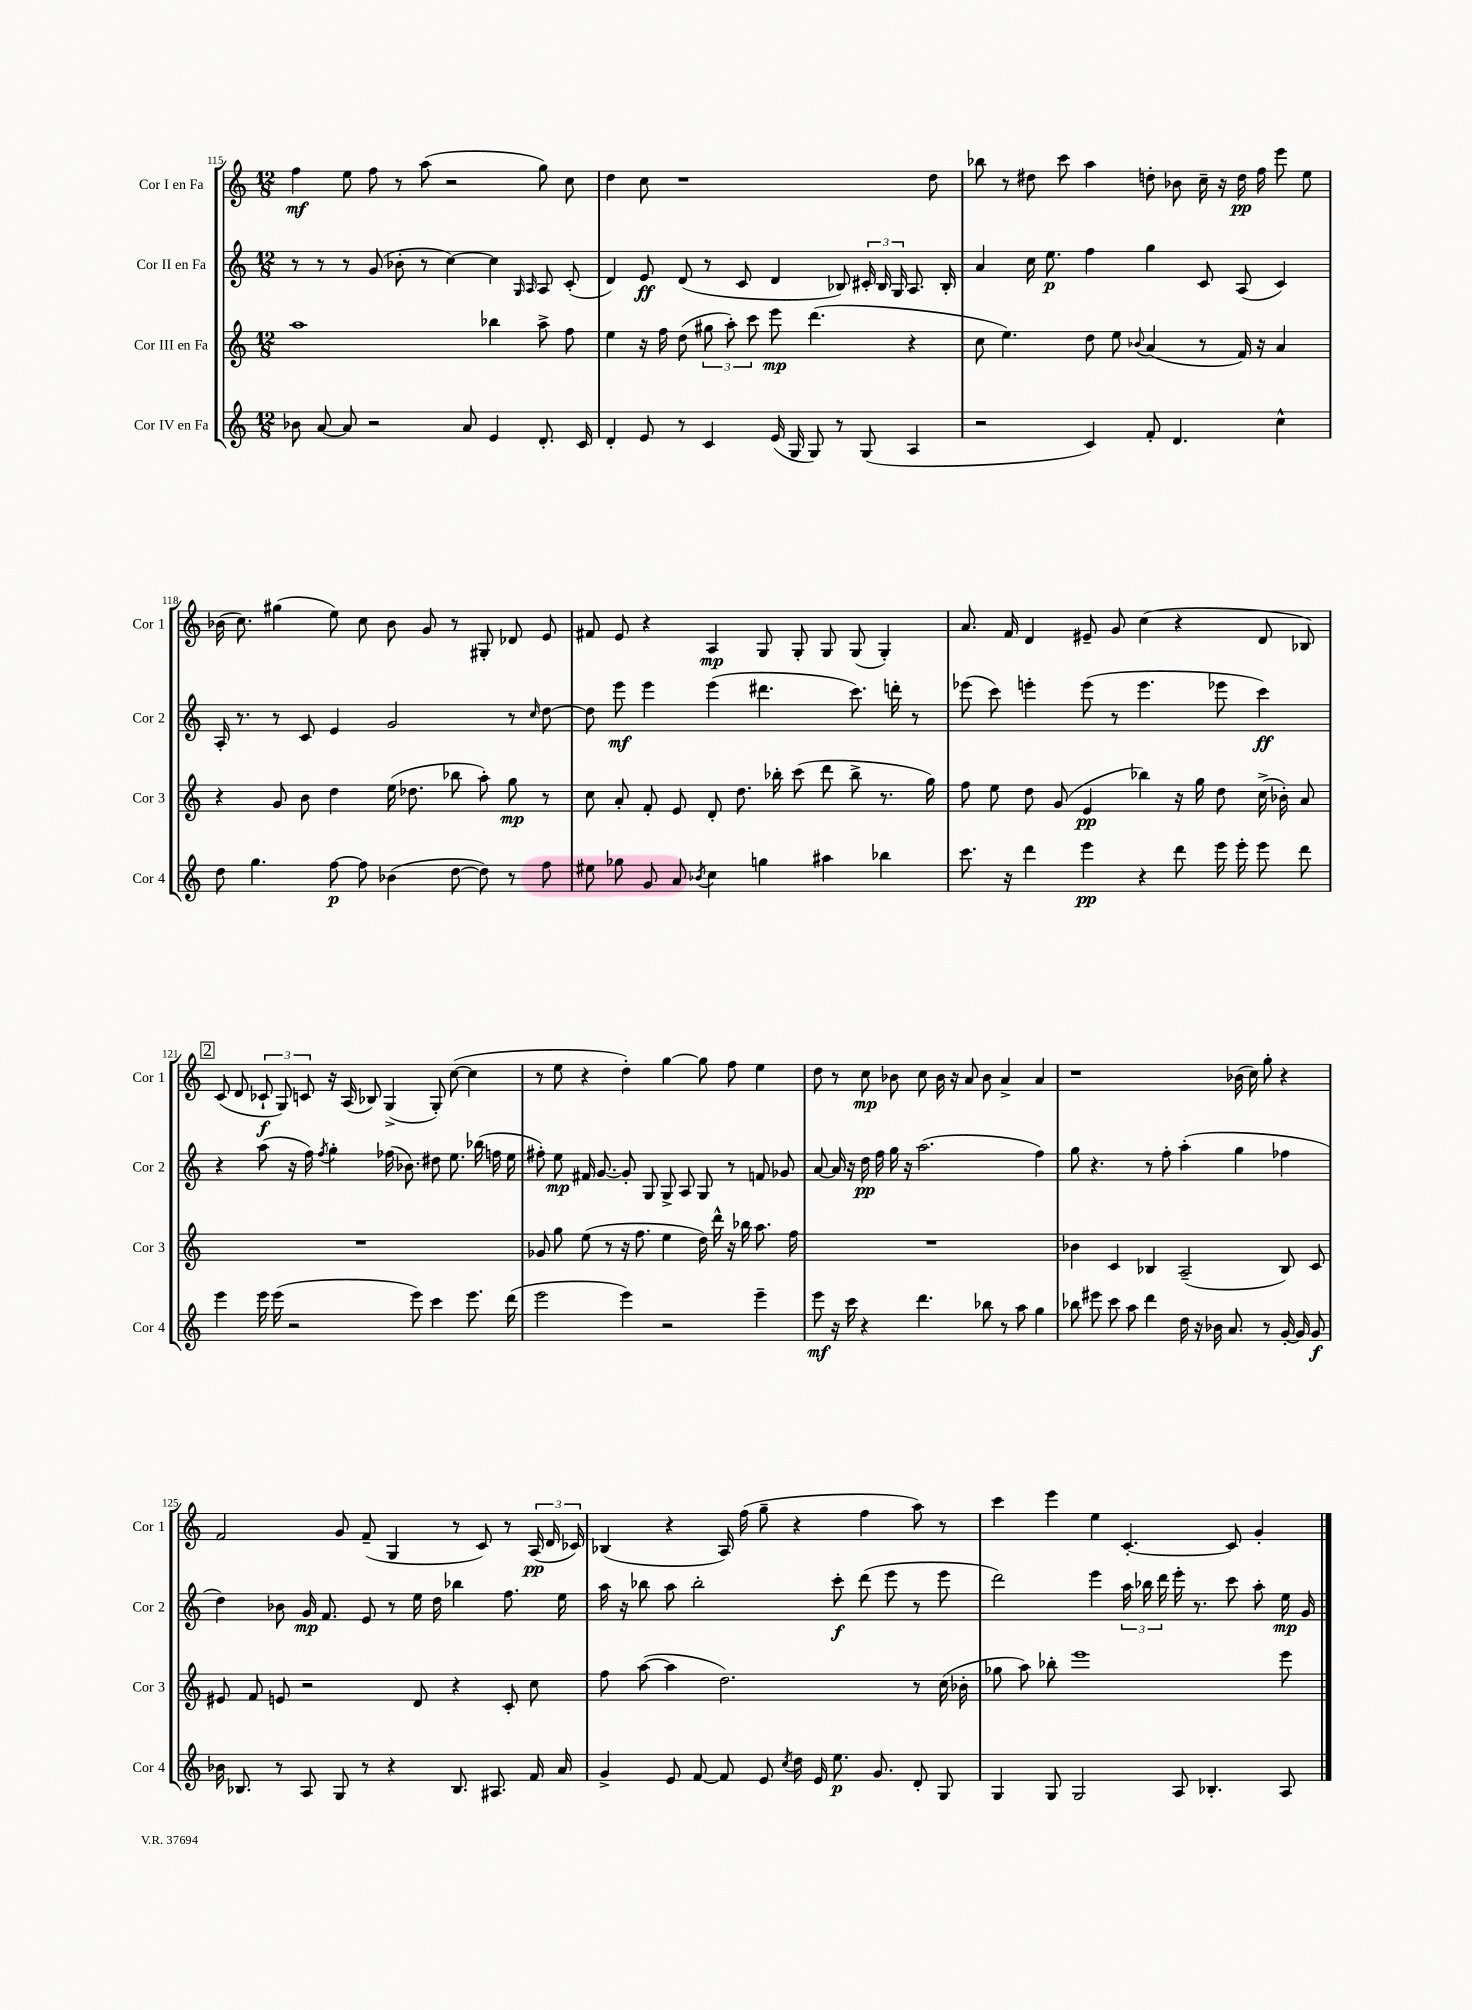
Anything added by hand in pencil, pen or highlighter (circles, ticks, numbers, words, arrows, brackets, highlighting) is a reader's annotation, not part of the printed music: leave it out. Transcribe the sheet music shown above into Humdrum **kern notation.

**kern	**dynam	**kern	**dynam	**kern	**dynam	**kern	**dynam
*part4	*part4	*part3	*part3	*part2	*part2	*part1	*part1
*staff4	*staff4	*staff3	*staff3	*staff2	*staff2	*staff1	*staff1
*I"Cor IV en Fa	*	*I"Cor III en Fa	*	*I"Cor II en Fa	*	*I"Cor I en Fa	*
*I'Cor 4	*	*I'Cor 3	*	*I'Cor 2	*	*I'Cor 1	*
*clefG2	*	*clefG2	*	*clefG2	*	*clefG2	*
*k[]	*	*k[]	*	*k[]	*	*k[]	*
*M12/8	*	*M12/8	*	*M12/8	*	*M12/8	*
=115	=115	=115	=115	=115	=115	=115	=115
8b-X\	.	1aa	.	8r	.	4ff\	mf
[8a/	.	.	.	8r	.	.	.
8a/]	.	.	.	8r	.	8ee\	.
2r	.	.	.	(8g/	.	8ff\	.
.	.	.	.	8b-X'\	.	8r	.
.	.	.	.	8r	.	(8aa\	.
.	.	.	.	[4cc\)	.	2r	.
8a/	.	.	.	.	.	.	.
4e/	.	4bb-X\	.	4cc\]	.	.	.
.	.	.	.	16qqG/	.	.	.
.	.	.	.	16qqA/	.	.	.
8.d'/	.	8aa^\	.	8A/	.	8gg\)	.
.	.	8ff\	.	(8c'/	.	8cc\	.
16c/	.	.	.	.	.	.	.
=116	=116	=116	=116	=116	=116	=116	=116
4d'/	.	4ee\	.	4d/)	.	4dd\	.
8e/	.	16r	.	8e/	ff	8cc\	.
.	.	16ff\	.	.	.	.	.
8r	.	(8dd\	.	(8d/	.	1r	.
4c/	.	12gg#X\	.	8r	.	.	.
.	.	12aa'\)	.	.	.	.	.
.	.	.	.	8c/	.	.	.
.	.	12ccc\	.	.	.	.	.
(16e/	.	8eee\	mp	4d/	.	.	.
16G/	.	.	.	.	.	.	.
8G/)	.	(4.ddd\	.	.	.	.	.
8r	.	.	.	8B-X/)	.	.	.
(8G/	.	.	.	24c#X'/	.	.	.
.	.	.	.	24B-/	.	.	.
.	.	.	.	24G/	.	.	.
4A/	.	4r	.	8.A/	.	.	.
.	.	.	.	.	.	8dd\	.
.	.	.	.	16B-'/	.	.	.
=117	=117	=117	=117	=117	=117	=117	=117
2r	.	8cc\	.	4a/	.	8bb-X\	.
.	.	4.ee\)	.	.	.	8r	.
.	.	.	.	16cc\	.	8dd#X\	.
.	.	.	.	8.ee\	p	.	.
.	.	.	.	.	.	8ccc\	.
4c/)	.	8dd\	.	4ff\	.	4aa\	.
.	.	8ee\	.	.	.	.	.
.	.	8qqb-X/	.	.	.	.	.
8f'/	.	(4a/	.	4gg\	.	8ddn'\	.
4.d/	.	.	.	.	.	8b-X\	.
.	.	8r	.	8c/	.	16cc~\	.
.	.	.	.	.	.	16r	.
.	.	16f/)	.	(8A/	.	16dd\	pp
.	.	16r	.	.	.	16ff\	.
4cc^^\	.	4a/	.	4c/)	.	8eee\	.
.	.	.	.	.	.	8ee\	.
!!LO:LB:g=z
=118	=118	=118	=118	=118	=118	=118	=118
8dd\	.	4r	.	16A'/	.	(16b-X\	.
.	.	.	.	8.r	.	8.cc\)	.
4.gg\	.	.	.	.	.	.	.
.	.	8g/	.	8r	.	(4gg#X\	.
.	.	8b\	.	8c/	.	.	.
[8ff\	p	4dd\	.	4e/	.	8ee\)	.
8ff\]	.	.	.	.	.	8cc\	.
(4b-X\	.	(16ee\	.	2g/	.	8b-\	.
.	.	8.dd-X\	.	.	.	.	.
.	.	.	.	.	.	8g/	.
[8dd\	.	8bb-X\	.	.	.	8r	.
8dd\])	.	8aa'\)	.	.	.	8G#X'/	.
8r	.	8gg\	mp	8r	.	8d-X/	.
.	.	.	.	16qqcc/	.	.	.
8ff\	.	8r	.	[8dd\	.	8e/	.
=119	=119	=119	=119	=119	=119	=119	=119
8ee#X\	.	8cc\	.	8dd\]	.	8f#X/	.
8gg-X\	.	8a'/	.	8eee\	mf	8e/	.
8g/	.	8f'/	.	4eee\	.	4r	.
8a/	.	8e/	.	.	.	.	.
8qb-X/	.	.	.	.	.	.	.
4cc\	.	8d'/	.	(4eee\	.	4A/	mp
.	.	8.dd\	.	.	.	.	.
4ggn\	.	.	.	4.ddd#X\	.	8G/	.
.	.	16bb-X'\	.	.	.	.	.
.	.	(8ccc\	.	.	.	8G'/	.
4aa#X\	.	8ddd\	.	.	.	8G/	.
.	.	8bb-^\	.	8.ccc\)	.	(8G/	.
4bb-X\	.	8.r	.	.	.	4G'/)	.
.	.	.	.	16dddn'\	.	.	.
.	.	.	.	8r	.	.	.
.	.	16gg\)	.	.	.	.	.
=120	=120	=120	=120	=120	=120	=120	=120
8.ccc\	.	8ff\	.	(8eee-X\	.	8.a/	.
.	.	8ee\	.	8ccc\)	.	.	.
16r	.	.	.	.	.	16f/	.
4ddd\	.	8dd\	.	4eeen'\	.	4d/	.
.	.	(8g/	.	.	.	.	.
4eee\	pp	4e/	pp	(8eee\	.	8e#X~/	.
.	.	.	.	8r	.	8g/	.
4r	.	4bb-X\)	.	4.eee\	.	(4cc\	.
8ddd\	.	16r	.	.	.	4r	.
.	.	16gg\	.	.	.	.	.
16eee\	.	8dd\	.	8eee-X\	.	.	.
16eee'\	.	.	.	.	.	.	.
8eee\	.	(16cc^\	.	4ccc\)	ff	8d/	.
.	.	16b-X'\)	.	.	.	.	.
8ddd\	.	8a/	.	.	.	8B-X/)	.
!!LO:LB:g=z
!!LO:REH:place=s1:t=2
=121	=121	=121	=121	=121	=121	=121	=121
4eee\	.	1.r	.	4r	.	(8c/	.
.	.	.	.	.	.	8d/	.
16eee\	.	.	.	(8aa\	.	12c-X`/	f
(16eee\	.	.	.	.	.	.	.
.	.	.	.	.	.	12G/)	.
2r	.	.	.	16r	.	.	.
.	.	.	.	.	.	12cn/	.
.	.	.	.	16ff\)	.	.	.
.	.	.	.	8qff/	.	.	.
.	.	.	.	4gg'\	.	16r	.
.	.	.	.	.	.	(16A/	.
.	.	.	.	.	.	8B-X/)	.
.	.	.	.	(16ff-X\	.	(4G^/	.
.	.	.	.	8.b-X\)	.	.	.
8eee\)	.	.	.	.	.	.	.
4ccc\	.	.	.	8dd#X\	.	8G'/)	.
.	.	.	.	8.ee\	.	([8cc\	.
8.eee\	.	.	.	.	.	4cc\]	.
.	.	.	.	(16bb-X\	.	.	.
.	.	.	.	16ffn\	.	.	.
(16ddd\	.	.	.	16ee\	.	.	.
=122	=122	=122	=122	=122	=122	=122	=122
2eee\	.	8g-X/	.	8ff#X'\)	.	8r	.
.	.	8gg\	.	8ee\	mp	8ee\	.
.	.	(8ee\	.	16f#X/	.	4r	.
.	.	.	.	[8.g/	.	.	.
.	.	8r	.	.	.	.	.
4eee\)	.	16r	.	8g'/]	.	4dd'\)	.
.	.	8.ff\	.	.	.	.	.
.	.	.	.	8G/	.	.	.
2r	.	4ee\	.	8G^/	.	[4gg\	.
.	.	.	.	8A/	.	.	.
.	.	16dd\)	.	8G/	.	8gg\]	.
.	.	16ddd^^\	.	.	.	.	.
.	.	16r	.	8r	.	8ff\	.
.	.	16bb-X\	.	.	.	.	.
4eee~\	.	8.aa\	.	8fn/	.	4ee\	.
.	.	.	.	8g-X/	.	.	.
.	.	16ff\	.	.	.	.	.
=123	=123	=123	=123	=123	=123	=123	=123
8eee\	mf	1.r	.	[8a/	.	8dd\	.
16r	.	.	.	16a/]	.	8r	.
16ccc\	.	.	.	16r	.	.	.
4r	.	.	.	16dd\	pp	8cc\	mp
.	.	.	.	16ff\	.	.	.
.	.	.	.	16gg\	.	8b-X\	.
.	.	.	.	16r	.	.	.
4.ddd\	.	.	.	(2.aa\	.	8cc\	.
.	.	.	.	.	.	16b-\	.
.	.	.	.	.	.	16r	.
.	.	.	.	.	.	8a/	.
8bb-X\	.	.	.	.	.	8b-\	.
8r	.	.	.	.	.	4a^/	.
8aa\	.	.	.	.	.	.	.
4gg\	.	.	.	4ff\)	.	4a/	.
=124	=124	=124	=124	=124	=124	=124	=124
8bb-X\	.	4b-X\	.	8gg\	.	1r	.
8eee#X\	.	.	.	4.r	.	.	.
8ccc\	.	4c/	.	.	.	.	.
8aa\	.	.	.	.	.	.	.
4ddd\	.	4B-X/	.	8r	.	.	.
.	.	.	.	8ff'\	.	.	.
16dd\	.	(2A~/	.	(4aa'\	.	.	.
16r	.	.	.	.	.	.	.
16b-X\	.	.	.	.	.	.	.
8.a/	.	.	.	.	.	.	.
.	.	.	.	4gg\	.	(16b-X\	.
.	.	.	.	.	.	16cc\)	.
8r	.	.	.	.	.	8gg'\	.
[16g'/	.	8B-/)	.	4ff-X\	.	4r	.
16g/]	.	.	.	.	.	.	.
8g/	f	8c/	.	.	.	.	.
!!LO:LB:g=z
=125	=125	=125	=125	=125	=125	=125	=125
16b-X\	.	8e#X/	.	4dd\)	.	2f/	.
8.B-X/	.	.	.	.	.	.	.
.	.	8f/	.	.	.	.	.
8r	.	8en/	.	8b-X\	.	.	.
8A/	.	2r	.	16g/	mp	.	.
.	.	.	.	8.f/	.	.	.
8G/	.	.	.	.	.	8g/	.
8r	.	.	.	8e/	.	(8f~/	.
4r	.	.	.	8r	.	4G/	.
.	.	8d/	.	16ee\	.	.	.
.	.	.	.	16dd\	.	.	.
8.B-/	.	4r	.	4bb-X\	.	8r	.
.	.	.	.	.	.	8c/)	.
8.A#X/	.	.	.	.	.	.	.
.	.	8c'/	.	8.ff\	.	8r	.
16f/	.	8cc\	.	.	.	(24A/	pp
.	.	.	.	.	.	24d/	.
16a/	.	.	.	16ee\	.	.	.
.	.	.	.	.	.	24c-X/)	.
=126	=126	=126	=126	=126	=126	=126	=126
4g^/	.	8ff\	.	16aa\	.	(4B-X/	.
.	.	.	.	16r	.	.	.
.	.	([8aa\	.	8bb-X\	.	.	.
8e/	.	4aa\]	.	8aa\	.	4r	.
[8f/	.	.	.	2bb-'\	.	.	.
8f/]	.	2.dd\)	.	.	.	16A/)	.
.	.	.	.	.	.	(16ff\	.
8e/	.	.	.	.	.	8gg~\	.
8qcc/	.	.	.	.	.	.	.
16dd\	.	.	.	.	.	4r	.
16e/	.	.	.	.	.	.	.
8.ee\	p	.	.	8ccc'\	f	.	.
.	.	.	.	(8ddd\	.	4ff\	.
8.g/	.	.	.	.	.	.	.
.	.	.	.	8eee\	.	.	.
8d'/	.	8r	.	8r	.	8aa\)	.
8G/	.	(16cc\	.	8eee\	.	8r	.
.	.	16b-X'\	.	.	.	.	.
=127	=127	=127	=127	=127	=127	=127	=127
4G/	.	8gg-X\	.	2ddd\)	.	4ccc\	.
.	.	8aa\)	.	.	.	.	.
8G/	.	8bb-X'\	.	.	.	4eee\	.
2G/	.	1eee	.	.	.	.	.
.	.	.	.	4eee\	.	4ee\	.
.	.	.	.	24aa\	.	[4.c'/	.
.	.	.	.	24bb-X\	.	.	.
.	.	.	.	24ddd\	.	.	.
8A/	.	.	.	16eee'\	.	.	.
.	.	.	.	8.r	.	.	.
4.B-X'/	.	.	.	.	.	.	.
.	.	.	.	8ccc\	.	8c/]	.
.	.	.	.	8aa'\	.	4g'/	.
8A/	.	8eee\	.	16ee\	mp	.	.
.	.	.	.	16g/	.	.	.
==	==	==	==	==	==	==	==
*-	*-	*-	*-	*-	*-	*-	*-
